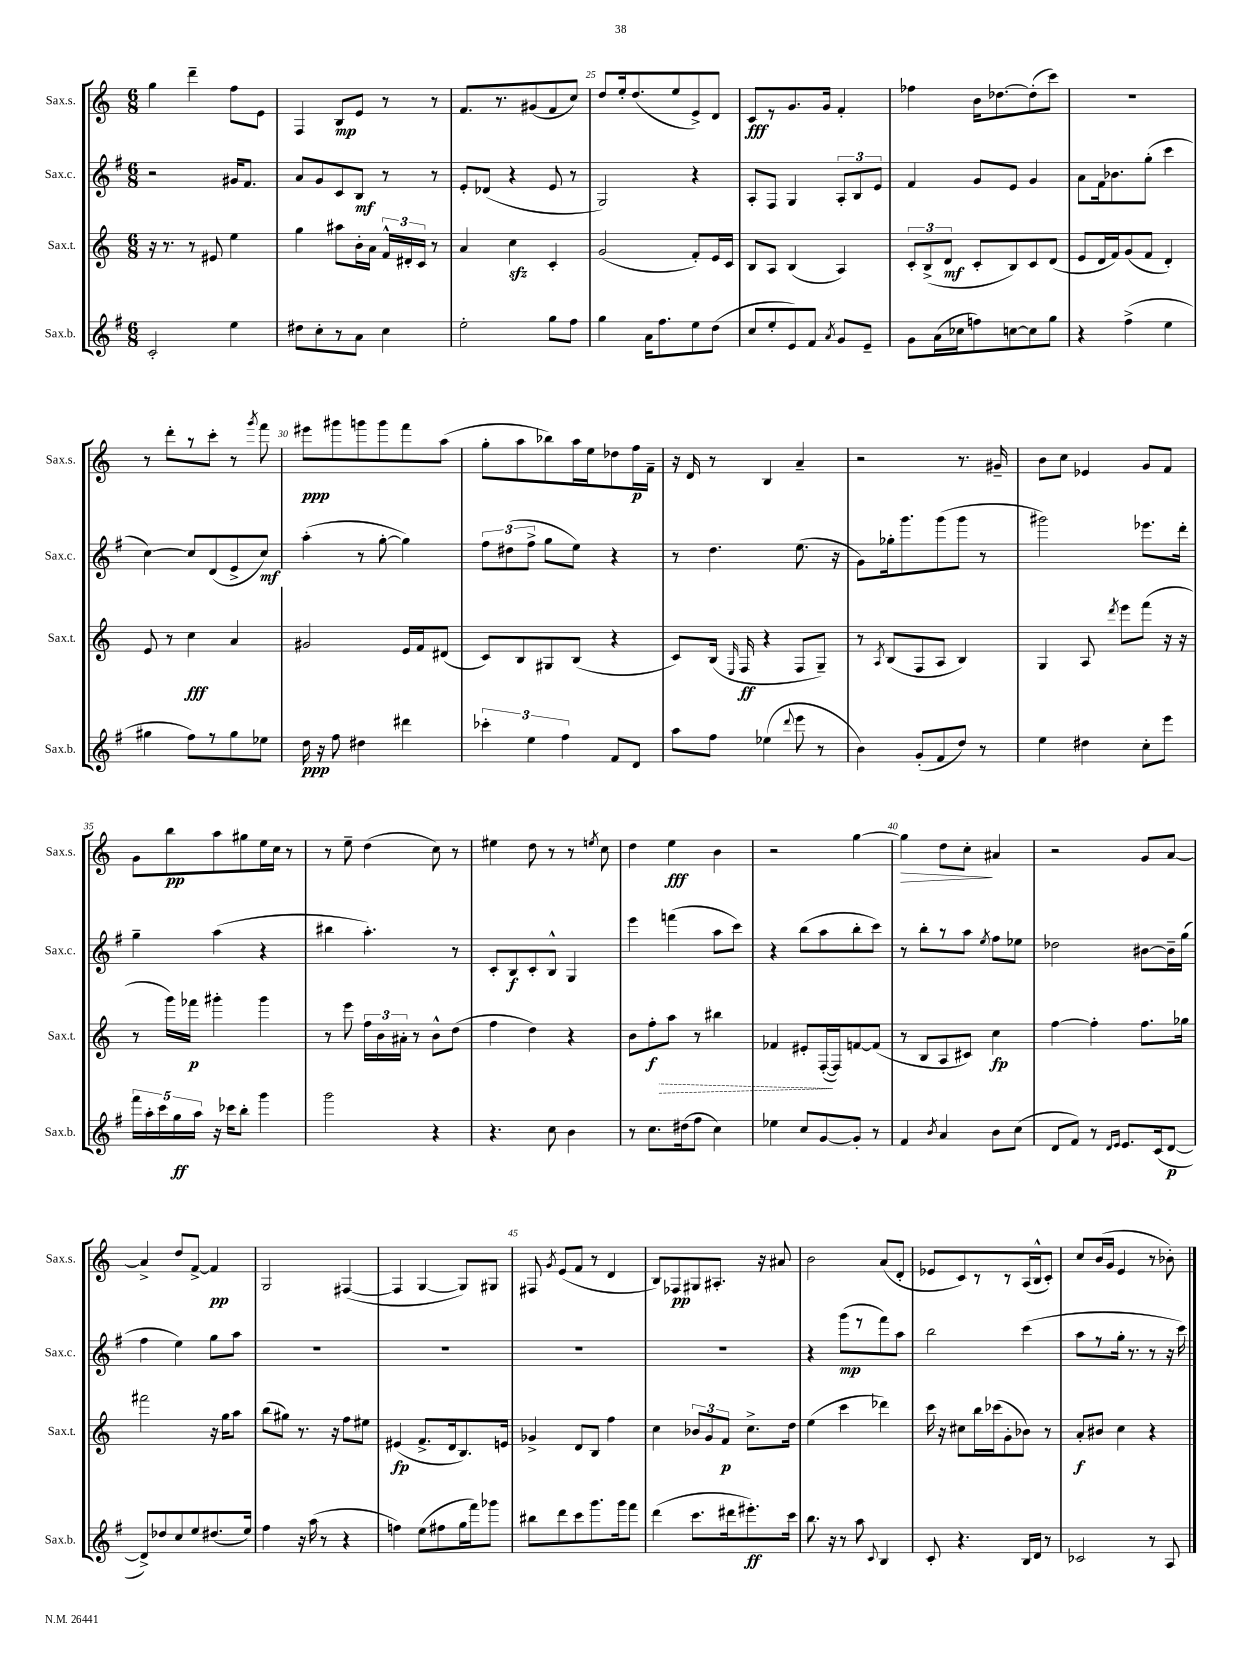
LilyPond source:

<<
\new StaffGroup <<
\new Staff = "s0" \with { instrumentName = "Sax.s." shortInstrumentName = "Sax.s." } {
    \clef treble \key c \major \numericTimeSignature \time 6/8
    \autoBeamOff g''4 d'''4-- f''8[ e'8] |
    f4 b8[\mp e'8] r8 r8 |
    f'8.[ r8. gis'8( f'8 c''8]) |
    d''8[ e''16-. d''8.( e''8 e'8->) d'8] |
    c'8[\fff r8 g'8. g'16] f'4-. |
    fes''4 b'16[ des''8.~ des''8-.( c'''8]) |
    R2. |
    r8 d'''8[-. r8 c'''8]-. r8 \acciaccatura { g'''8 } f'''8 |
    eis'''8[\ppp gis'''8 g'''8 g'''8 f'''8 a''8]( |
    g''8[-. a''8 bes''8) a''16 e''16 des''8 f''16\p f'16]-- |
    r16 d'16 r8 b4 a'4-- |
    r2 r8. gis'16-- |
    b'8[ c''8] ees'4 g'8[ f'8] |
    g'8[ b''8\pp a''8 gis''8 e''16 c''16] r8 |
    r8 e''8-- d''4( c''8) r8 |
    eis''4 d''8 r8 r8 \acciaccatura { e''8 } c''8 |
    d''4 e''4\fff b'4 |
    r2 g''4~ |
    g''4\> d''8[ c''8]-.\! ais'4 |
    r2 g'8[ a'8]~ |
    a'4-> d''8[ f'8]~-> f'4\pp |
    g2 fis4~( |
    fis4 g4~ g8[) gis8] |
    fis8 \acciaccatura { g'8 } e'8[( f'8] r8 d'4 |
    b8[) fes8\pp gis8 ais8.]-. r16 ais'8 |
    b'2 a'8[( d'8]-. |
    ees'8[ c'8) r8 r8 a16( b16-^ c'8]-.) |
    c''8[ b'16( g'16] e'4 r8 bes'8-.) \bar "|." |
}
\new Staff = "s1" \with { instrumentName = "Sax.c." shortInstrumentName = "Sax.c." } {
    \clef treble \key g \major \numericTimeSignature \time 6/8
    \autoBeamOff r2 gis'16[ fis'8.] |
    a'8[ g'8 c'8 b8]\mf r8 r8 |
    e'8[-. des'8]( r4 e'8 r8 |
    g2) r4 |
    a8[-. fis8] g4 \tuplet 3/2 { a8[-. b8 e'8] } |
    fis'4 g'8[ e'8] g'4 |
    a'8[ fis'16 bes'8. g''8]-.( c'''4 |
    c''4~) c''8[ d'8( e'8-> c''8]\mf) |
    a''4-.( r8 g''8~-. g''4) |
    \tuplet 3/2 { fis''8[ dis''8( fis''8]-> } g''8[ e''8]) r4 |
    r8 d''4. e''8.( r16 |
    g'8[) ges''16-. g'''8. g'''8( g'''8] r8 |
    gis'''2) ees'''8.[ d'''16]-. |
    g''4-- a''4( r4 |
    bis''4 a''4.-.) r8 |
    c'8[-. b8\f c'8-. b8]-^ g4 |
    e'''4 f'''4( a''8[ c'''8]) |
    r4 b''8[( a''8 b''8-. c'''8]) |
    r8 b''8[-. r8 a''8] \acciaccatura { e''8 } fis''8[ ees''8] |
    des''2 bis'8[~ bis'16-- g''16]( |
    fis''4 e''4) g''8[ a''8] |
    R2. |
    R2. |
    R2. |
    R2. |
    r4 g'''8[\mp( r8 fis'''8) a''8] |
    b''2 c'''4( |
    a''8[ r8 g''16]-. r8. r8 r16 c'''16) \bar "|." |
}
\new Staff = "s2" \with { instrumentName = "Sax.t." shortInstrumentName = "Sax.t." } {
    \clef treble \key c \major \numericTimeSignature \time 6/8
    \autoBeamOff r16 r8. r8 eis'8 e''4 |
    g''4 ais''8[ b'16-. a'16] \tuplet 3/2 { f'16[-^ dis'16-. c'16] } r8 |
    a'4 c''4\sfz c'4-. |
    g'2( f'8[-.) e'16 c'16] |
    b8[ a8] b4( a4) |
    \tuplet 3/2 { c'8[-. b8->( d'8]\mf } c'8[-. b8) c'8 d'8]( |
    e'8[ d'16 f'16) g'8( f'8] d'4-.) |
    e'8 r8 c''4\fff a'4 |
    gis'2 e'16[ f'16 dis'8]( |
    c'8[) b8 gis8 b8]( r4 |
    c'8[) b16]( \grace { e16 } f16\ff r4 f8[ g8]--) |
    r8 \acciaccatura { a8 } b8[( f8 a8] b4) |
    g4 a8 \acciaccatura { d'''8 } e'''8[ f'''8]( r16 r16 |
    r8 g'''16[) fes'''16]\p gis'''4-. gis'''4 |
    r8 e'''8 \tuplet 3/2 { f''16[ b'16 ais'16]-. } r8 b'8[-^ d''8]( |
    f''4 d''4) r4 |
    b'8[ \once \override Hairpin.style = #'dashed-line f''8-.\f\> a''8] r8 bis''4 |
    fes'4 eis'8[-. f16~-.\!( f16) f'8~ f'8]( |
    r8 b8[ a8 cis'8]) c''4\fp |
    f''4~ f''4-. f''8.[ ges''16] |
    fis'''2 r16 g''16[ a''8] |
    b''8[( gis''8]) r8. r16 f''8[ eis''8] |
    eis'4\fp( f'8.[-> d'16 b8.) e'16] |
    ges'4-> d'8[ b8] f''4 |
    c''4 \tuplet 3/2 { bes'8[ g'8 f'8]\p } c''8.[-> d''16] |
    e''4( c'''4 des'''4) |
    c'''16 r16 cis''8[ b''16 ces'''16( g'8-. bes'8]) r8 |
    a'8[-.\f bis'8] c''4 r4 \bar "|." |
}
\new Staff = "s3" \with { instrumentName = "Sax.b." shortInstrumentName = "Sax.b." } {
    \clef treble \key g \major \numericTimeSignature \time 6/8
    \autoBeamOff c'2-. e''4 |
    dis''8[ c''8-. r8 a'8] c''4 |
    e''2-. g''8[ fis''8] |
    g''4 a'16[ fis''8. e''8 d''8]( |
    c''8[ e''8-. e'8) fis'8] \acciaccatura { a'8 } g'8[ e'8]-- |
    g'8[ a'16( ces''16 f''8) c''8~ c''8 g''8] |
    r4 fis''4->( e''4 |
    gis''4 fis''8[) r8 gis''8 ees''8] |
    d''16\ppp r16 fis''8 dis''4 dis'''4 |
    \tuplet 3/2 { ces'''4-. e''4 fis''4 } fis'8[ d'8] |
    a''8[ fis''8] ees''4( \appoggiatura { d'''8 } e'''8 r8 |
    b'4) g'8[-.( fis'8 d''8]) r8 |
    e''4 dis''4 c''8[-. e'''8] |
    \tuplet 5/4 { fis'''16[ a''16-. c'''16 g''16\ff a''16] } r16 ces'''16[ b''8]-. g'''4 |
    g'''2 r4 |
    r4. c''8 b'4 |
    r8 c''8.[ dis''16( fis''8] c''4) |
    ees''4 c''8[ g'8~ g'8]-. r8 |
    fis'4 \acciaccatura { b'8 } a'4 b'8[ c''8]( |
    d'8[ fis'8]) r8 \grace { d'16[ e'16] } e'8.[ c'16( d'8]~\p |
    d'8[->) des''8 c''8 e''8 dis''8.( e''16]) |
    fis''4 r16 a''16( r8 r4 |
    f''4) e''8[( fis''8 g''16 fis'''16) ges'''8] |
    bis''8[ d'''8 c'''8 g'''8. g'''16 fis'''8] |
    d'''4( c'''8.[ dis'''16 eis'''8.-.\ff) c'''16] |
    b''8. r16 r8 a''8 \appoggiatura { c'8 } b4 |
    c'8-. r4. b16[ d'16] r8 |
    ces'2 r8 a8 \bar "|." |
}
>>
>>
\layout { \context { \Score currentBarNumber = #22 \override BarNumber.break-visibility = ##(#f #t #t) barNumberVisibility = #(every-nth-bar-number-visible 5) } }
